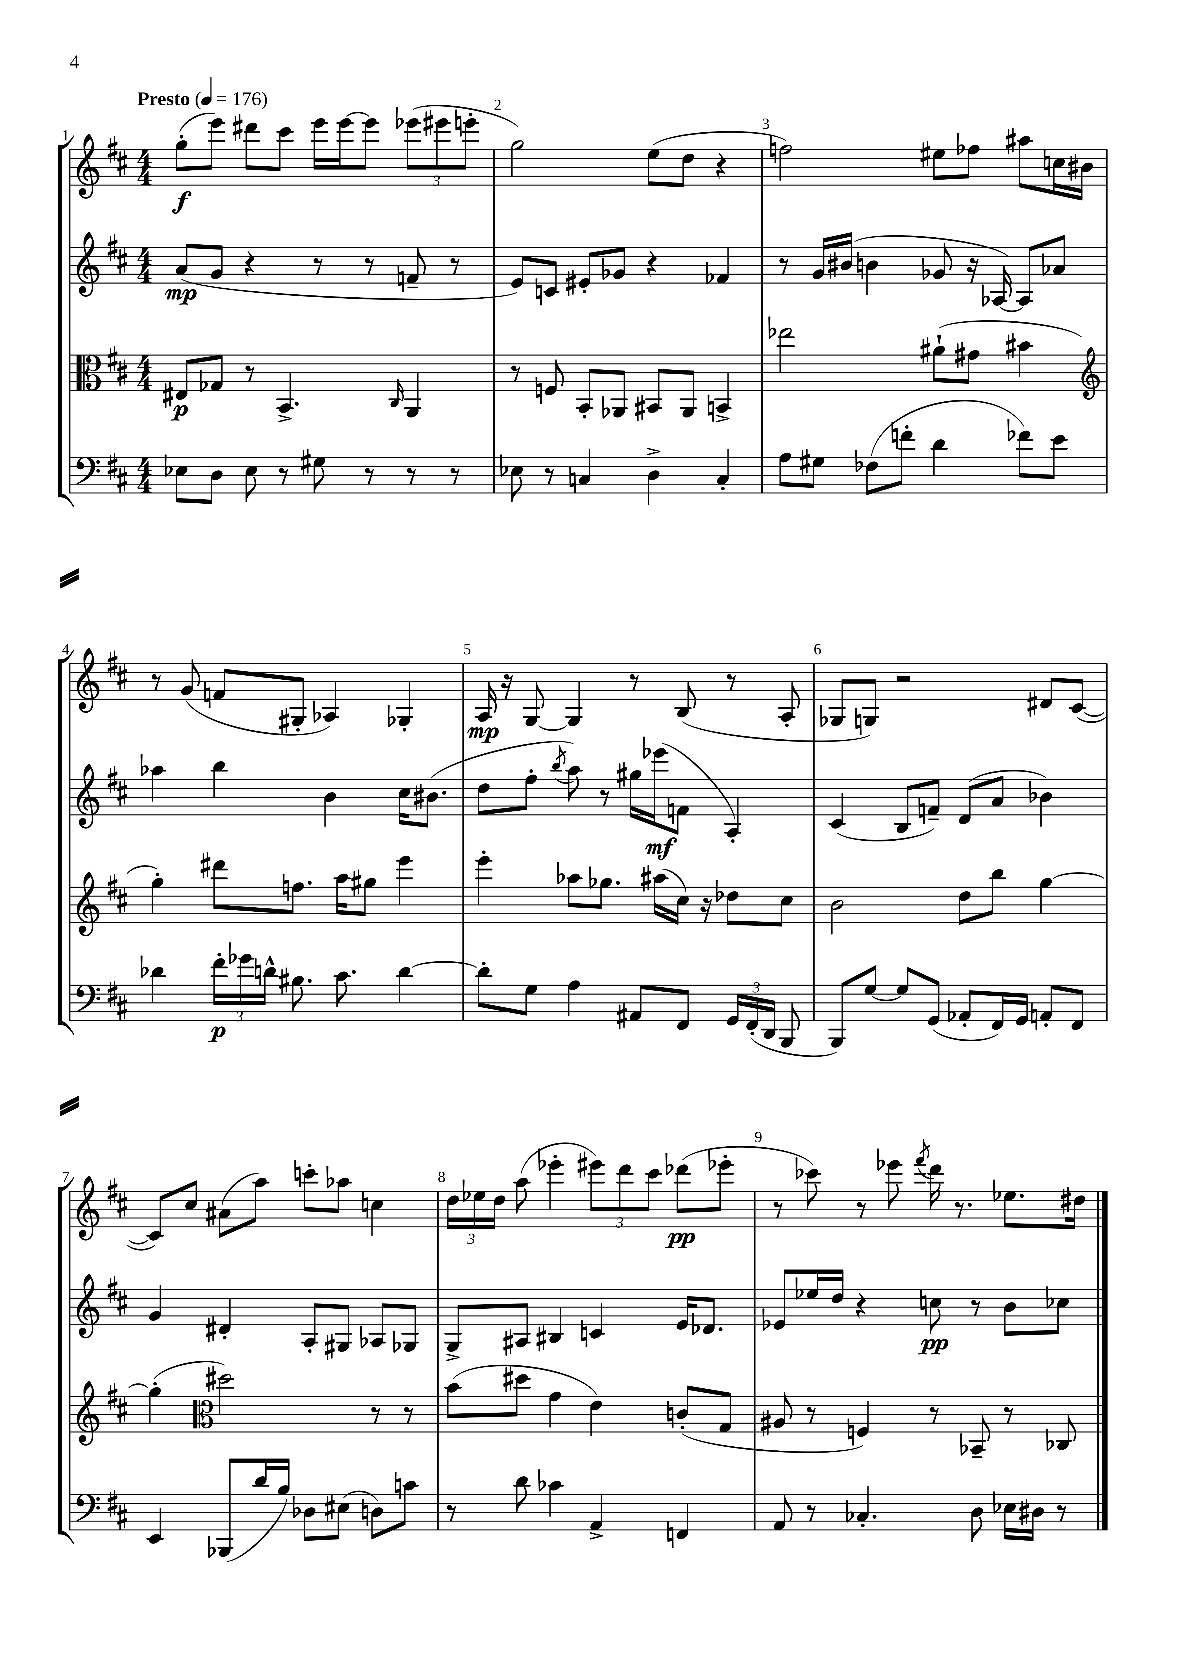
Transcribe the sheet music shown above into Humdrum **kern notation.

**kern	**kern	**kern	**kern
*staff4	*staff3	*staff2	*staff1
*clefF4	*clefC3	*clefG2	*clefG2
*k[f#c#]	*k[f#c#]	*k[f#c#]	*k[f#c#]
*M4/4	*M4/4	*M4/4	*M4/4
*MM176	*MM176	*MM176	*MM176
8E-	8E#	(8a	(8gg'
8D	8G-	8g	8eee)
8E-	8r	4r	8ddd#
8r	4.BB^	.	8ccc#
8G#	.	8r	16eee
.	.	.	[16eee
8r	.	8r	8eee]
.	16qqC#	.	.
8r	4AA	8f~	(12eee-
.	.	.	12eee#
8r	.	8r	.
.	.	.	12eee'
=	=	=	=
8E-	8r	8e)	2gg)
8r	8F	8c	.
4C	8BB'	8e#'	.
.	8AA-	8g-	.
4D^	8BB#	4r	(8ee
.	8AA-	.	8dd
4C'	4BB^	4f-	4r
=	=	=	=
8A	2ee-	8r	2ff)
8G#	.	16g	.
.	.	(16b#	.
(8F-	.	4b	.
8f'	.	.	.
4d	(8a#`	8g-	8ee#
.	8g#	16r	8ff-
.	.	[16A-)	.
8f-)	4b#	8A-]	8aa#
8e	.	8a-	16cc
.	.	.	16b#
=	=	=	=
*	*clefG2	*	*
4d-	4gg')	4aa-	8r
.	.	.	(8g
24f#'	8ddd#	4bb	8f
24g-	.	.	.
24d^^	.	.	.
8.B#	8.ff	.	8G#'
.	.	4b	4A-)
8.c#	16aa	.	.
.	8gg#	.	.
[4d	4eee	16cc#	4G-'
.	.	(8.b#	.
=	=	=	=
8d']	4eee'	8dd	16A
.	.	.	16r
8G	.	8ff#'	[8G
.	.	8qbb	.
4A	8aa-	8aa)	4G]
.	8.gg-	8r	.
8AA#	.	16gg#	8r
.	(16aa#	(16eee-	.
8FF#	16cc#)	8f	(8B
.	16r	.	.
24GG	8dd-	4A')	8r
(24FF#'	.	.	.
24DD	.	.	.
8BBB	8cc#	.	8A'
=	=	=	=
8BBB)	2b	(4c#	8G-
[8G	.	.	8G)
8G]	.	8B	2r
(8GG	.	8f~)	.
8AA-'	8dd	(8d	.
16FF#)	8bb	8a	.
16GG	.	.	.
8AA'	[4gg	4b-)	8d#
8FF#	.	.	([8c#
=	=	=	=
4EE	(4gg']	4g	8c#])
.	.	.	8cc#
*	*clefC3	*	*
(8BBB-	2dd#)	4d#'	(8a#
16d	.	.	8aa)
16B)	.	.	.
8D-	.	8A'	8ccc'
(8E#	.	8G#	8aa-
8D)	8r	8A-	4cc
8c	8r	8G-	.
=	=	=	=
8r	(8b	8G^	24dd
.	.	.	24ee-
.	.	.	24dd
8d	8dd#	8A#	(8aa
4c-	4g	4B#	4eee-'
4AA^	4e)	4c	12eee#)
.	.	.	12ddd
.	.	.	12ccc#
4FF	(8c'	16e	(8ddd-
.	.	8.d-	.
.	8G	.	8eee-'
=	=	=	=
8AA	8A#	8e-	8r
8r	8r	16ee-	8ccc-)
.	.	16dd	.
4.C-'	4F)	4r	8r
.	.	.	8eee-
.	.	.	8qfff#
.	8r	8cc	16ddd
.	.	.	8.r
8D	8BB-~	8r	.
16E-	8r	8b	8.ee-
16D#	.	.	.
8r	8C-	8cc-	.
.	.	.	16dd#
==	==	==	==
*-	*-	*-	*-
